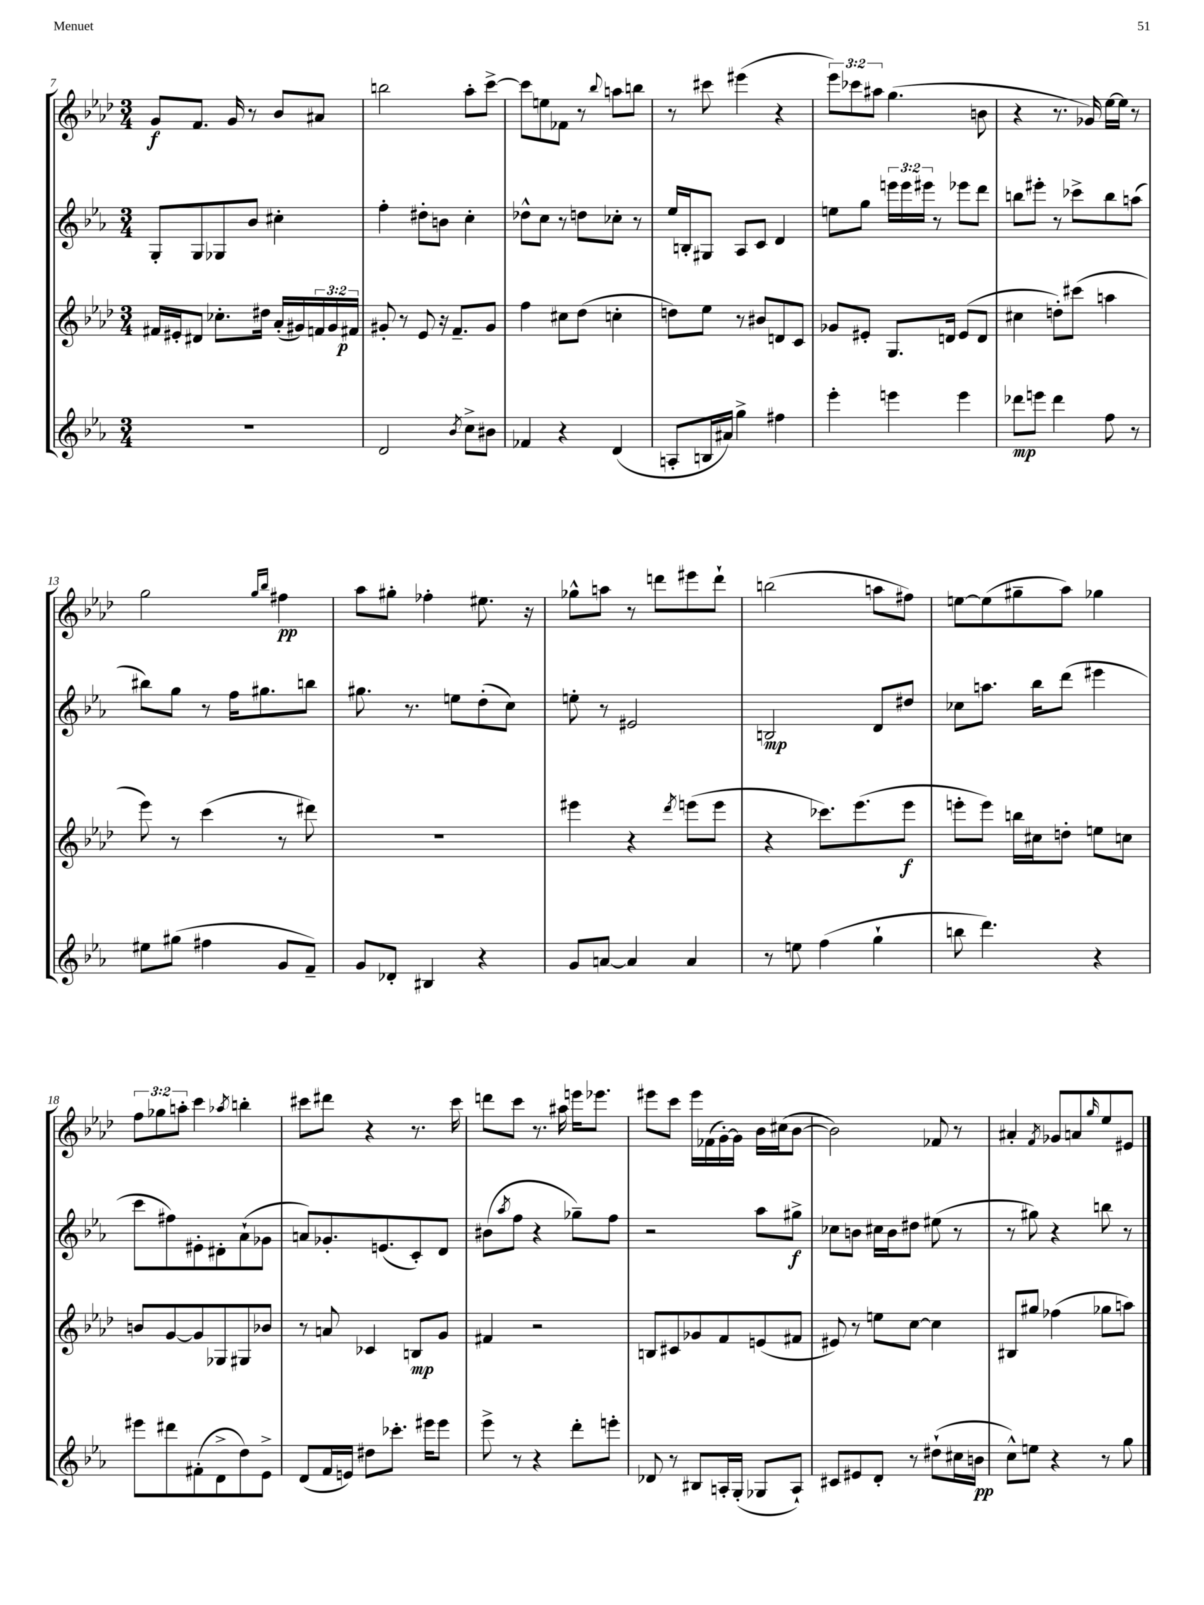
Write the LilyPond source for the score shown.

<<
\new StaffGroup <<
\new Staff = "s0" {
    \clef treble \key aes \major \numericTimeSignature \time 3/4 \override Staff.TupletNumber.text = #tuplet-number::calc-fraction-text
    g'8\f f'8. g'16 r8 bes'8 ais'8 |
    b''2 aes''8-. c'''8~-> |
    c'''8 e''8 fes'8 r8 \appoggiatura { bes''8 } a''8 b''8 |
    r8 cis'''8 eis'''4( r4 |
    \tuplet 3/2 { ees'''8) ces'''8 ais''8 } g''4.( b'8 |
    r4 r8. ges'16) ees''16~ ees''16 r8 |
    g''2 \grace { g''16 bes''16 } fis''4\pp |
    aes''8 gis''8-. fes''4-. eis''8. r16 |
    ges''8-^ a''8 r8 d'''8 eis'''8 d'''8-! |
    b''2( a''8 fis''8) |
    e''8~ e''8( gis''8-- aes''8) ges''4 |
    \tuplet 3/2 { f''8 ges''8 a''8-. } c'''4 \acciaccatura { aes''8 } b''4-. |
    cis'''8 dis'''8 r4 r8. cis'''16 |
    d'''8 c'''8 r8. ais''16 e'''16 ees'''8. |
    eis'''8 c'''8 eis'''16 fes'16( g'16~-.) g'16 bes'16 cis''16( bes'8~ |
    bes'2) fes'8 r8 |
    ais'4-. \acciaccatura { f'8 } ges'8 a'8 \grace { g''16 } ees''8 eis'8 \bar "|." |
}
\new Staff = "s1" {
    \clef treble \key ees \major \numericTimeSignature \time 3/4 \override Staff.TupletNumber.text = #tuplet-number::calc-fraction-text
    g8-. g8 ges8 bes'8 cis''4-. |
    f''4-. dis''8-. b'8 c''4-. |
    des''8-^ c''8 r8 d''8 ces''8-. r8 |
    ees''16 b16-. gis8 aes8 c'8 d'4 |
    e''8 g''8 \tuplet 3/2 { e'''16 e'''16 eis'''16 } r8 ees'''8 d'''8 |
    b''8 eis'''8-. r8 ces'''8-> b''8 a''8( |
    bis''8) g''8 r8 f''16 gis''8. b''8 |
    gis''8. r8. e''8 d''8-.( c''8) |
    e''8-. r8 eis'2 |
    b2\mp d'8 dis''8 |
    ces''8 a''8. bes''16 d'''8( eis'''4 |
    c'''8 fis''8) eis'8-. dis'8-. aes'8-!( ges'8 |
    a'8) ges'8.-. e'8.( c'8-.) d'8 |
    bis'8( \acciaccatura { aes''8 } f''8 r4 ges''8--) f''8 |
    r2 aes''8 gis''8->\f |
    ces''8 b'8 cis''16 b'16 dis''8 eis''8( r8 |
    r8 gis''8) r4 b''8 r8 \bar "|." |
}
\new Staff = "s2" {
    \clef treble \key aes \major \numericTimeSignature \time 3/4 \override Staff.TupletNumber.text = #tuplet-number::calc-fraction-text
    fis'16 eis'16-. dis'8 ces''8.-. dis''16 aes'16-.( gis'16) \tuplet 3/2 { f'16 gis'16 fis'16\p } |
    gis'8-. r8 ees'8 r16 f'8.-- gis'8 |
    f''4 cis''8 des''8( c''4-. |
    d''8) ees''8 r8 bis'8 d'8 c'8 |
    ges'8 eis'8-. g8. d'16 eis'8( d'8 |
    cis''4 d''8-.) cis'''8( a''4 |
    ees'''8) r8 c'''4( r8 dis'''8) |
    R2. |
    eis'''4 r4 \acciaccatura { des'''8 } e'''8( e'''8 |
    r4 ces'''8.) ees'''8.( ees'''8\f |
    e'''8-. e'''8) b''16 cis''16 d''8-. e''8 c''8 |
    b'8 g'8~ g'8 ges8 gis8 bes'8 |
    r8 a'8 ces'4 b8\mp g'8 |
    fis'4 r2 |
    b8 cis'8 ges'8 f'8 e'8( fis'8 |
    eis'8) r8 e''8 c''8~ c''4 |
    bis8 gis''8 fes''4( ges''8 a''8) \bar "|." |
}
\new Staff = "s3" {
    \clef treble \key ees \major \numericTimeSignature \time 3/4
    R2. |
    d'2 \acciaccatura { bes'8 } c''8-> bis'8 |
    fes'4 r4 d'4( |
    a8-. b16 ais'16) g''4-> fis''4 |
    ees'''4-. e'''4 e'''4 |
    des'''8\mp e'''8 des'''4 f''8 r8 |
    eis''8 gis''8( fis''4 g'8 f'8--) |
    g'8 des'8-. bis4 r4 |
    g'8 a'8~ a'4 a'4 |
    r8 e''8 f''4( g''4-! |
    b''8 d'''4.) r4 |
    eis'''8 dis'''8 fis'8-.( d'8-> d''8) ees'8-> |
    d'8( f'16 e'16) dis''8 ces'''8.-. eis'''16 eis'''8 |
    ees'''8-> r8 r4 d'''8-. e'''8-. |
    des'8 r8 bis8 a16-. g16-.( ges8 a8-!) |
    cis'8 eis'8 d'8-. r8 dis''8-!( cis''16 b'16\pp |
    c''8-^) e''8 r4 r8 g''8 \bar "|." |
}
>>
>>
\layout { \context { \Score currentBarNumber = #7 } }
